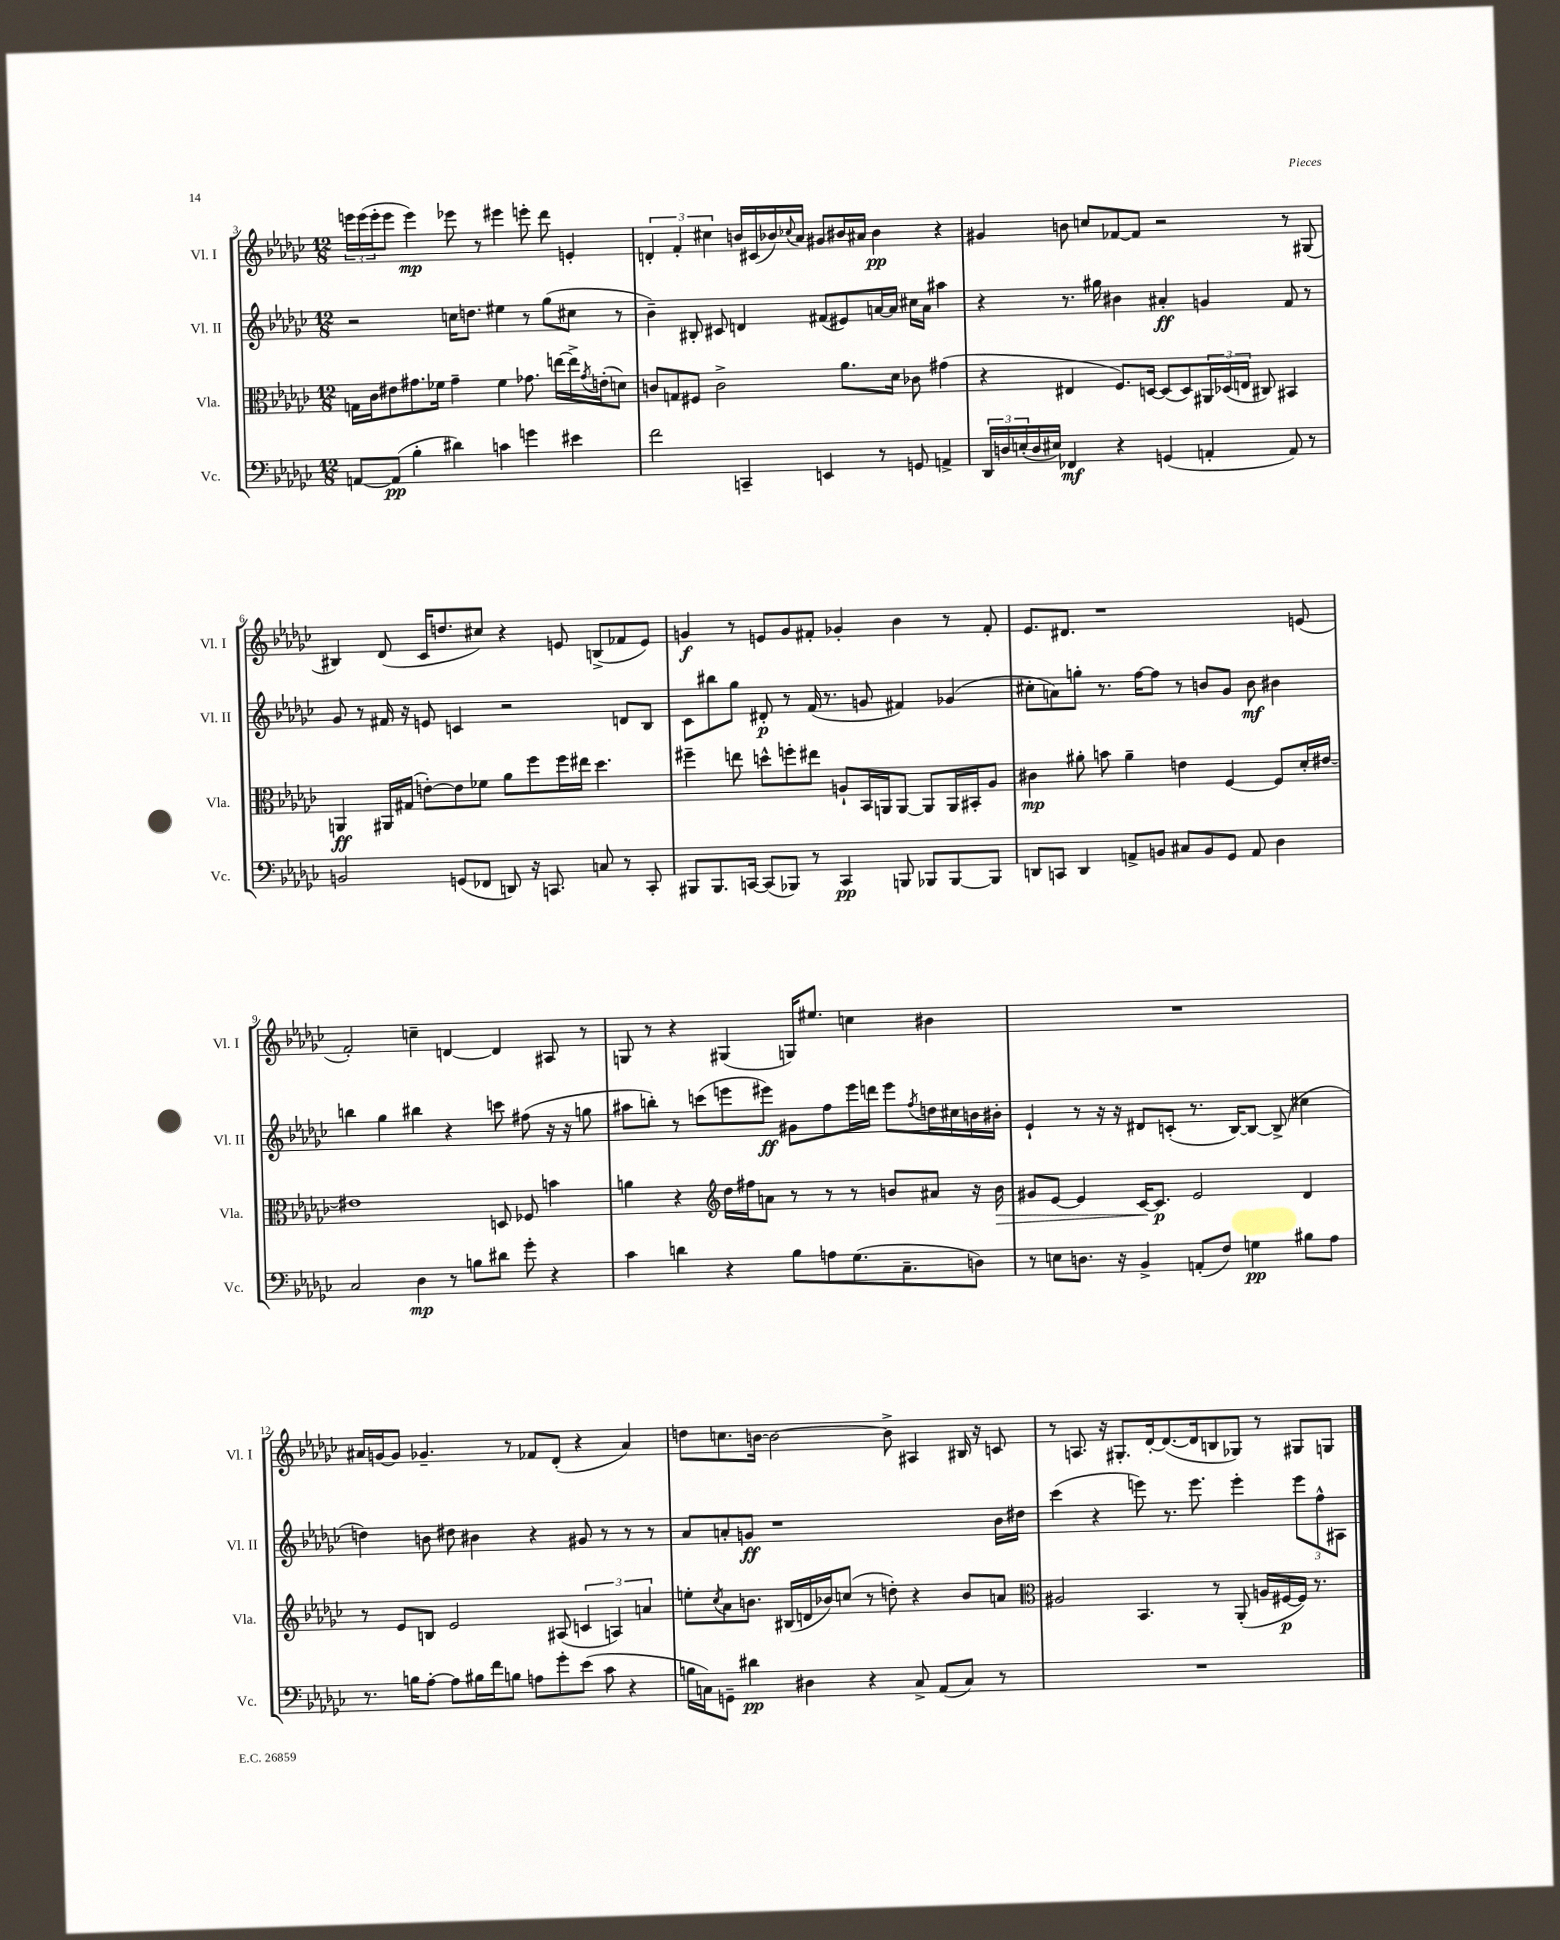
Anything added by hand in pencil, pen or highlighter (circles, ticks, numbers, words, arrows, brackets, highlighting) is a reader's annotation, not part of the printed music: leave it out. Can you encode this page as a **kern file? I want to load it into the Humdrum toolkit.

**kern	**kern	**kern	**kern
*staff4	*staff3	*staff2	*staff1
*clefF4	*clefC3	*clefG2	*clefG2
*k[b-e-a-d-g-c-]	*k[b-e-a-d-g-c-]	*k[b-e-a-d-g-c-]	*k[b-e-a-d-g-c-]
*M12/8	*M12/8	*M12/8	*M12/8
[8AA	16G	2r	24eee
.	.	.	(24eee
.	16c-	.	.
.	.	.	24eee'
(8AA]	8e#	.	8eee
4B-'	8.g#	.	4eee)
.	16f-	.	.
4d#)	4g#~	16cc	8eee-
.	.	8.dd	.
.	.	.	8r
4c	4f-	4ee#	4eee#
4g	8.g-	8r	8eee'
.	.	(8gg-	8ddd-
.	[16ee	.	.
4e#	16ee^]	8cc#	4e'
.	8qg-	.	.
.	(16e'	.	.
.	8d)	8r	.
=	=	=	=
2f	8c	4b-~)	6d'
.	8G	.	.
.	.	.	6f'
.	8F#	8B#'	.
.	.	.	6cc#
.	2c^	8c#	.
4CC~	.	4d	16b
.	.	.	(16c#
.	.	.	16b-)
.	.	.	8qqcc-
.	.	.	16a-
4EE	.	(8f#	8g#
.	8.a-	8e#)	16b#
.	.	.	16a#
8r	.	[16a	4b#
.	16d-	16a]	.
8GG	8c-	16cc#	.
.	.	16a	.
4AA^	(4g#	4aa#	4r
=	=	=	=
24DD-	4r	4r	4g#
24D	.	.	.
(24E'	.	.	.
16D	.	.	.
16E#)	.	.	.
4FF-	4E#	8.r	8b
.	.	.	8cc
.	.	16gg#	.
4r	8.F)	4b#	[8f-
.	.	.	8f-]
.	[16D	.	.
(4GG	(8D]	4a#'	2r
.	8D)	.	.
4AA'	24AA#	4g	.
.	(24D-	.	.
.	24E	.	.
.	8C#)	.	.
8AA)	4BB#	8f	8r
8r	.	8r	(8G#
=	=	=	=
2BB	4AA	8g-	4B#)
.	.	8r	.
.	16AA#	16f#	(8d-
.	(16G#	16r	.
.	[8e')	8e	16c-
.	.	.	8.dd
(8GG	8e]	4c	.
8FF-	8f-	.	8cc#)
8DD)	8a-	2r	4r
16r	8ff	.	.
8.CC	.	.	.
.	16ff	.	8e
.	16ee#	.	.
8C	4.dd-	.	(8B^
8r	.	8d	8f-
8CC'	.	8B-	8e)
=	=	=	=
8BBB#	4ff#~	8c-	4g
8.BBB#	.	8bb#	.
.	8ee	8gg-	8r
[16CC	.	.	.
(8CC]	8dd^^	8d#'	8e
8BBB-)	8ff'	8r	8g
8r	8ee#	(16f	8f#'
.	.	8.r	.
4CC	8A`	.	4g-'
.	16BB-	8g	.
.	16AA	.	.
8BBB	[8AA	4f#)	4b-
8BBB-	8AA]	.	.
[8BBB-	16AA	(4g-	8r
.	16BB#'	.	.
8BBB-]	8A	.	8f#'
=	=	=	=
8DD	4c#	8cc#'	8.e-
8CC	.	8a)	.
.	.	.	8.d#
4DD	8a#'	8gg'	.
.	8b	8.r	1r
8AA^	4a#~	.	.
.	.	[16ff	.
8BB	.	8ff]	.
8C#	4e	8r	.
8BB	.	8b	.
8GG-	[4F	8g-	.
8AA	.	8b	.
4D-	8F]	4b#	.
.	16d-'	.	(8e
.	[16e#	.	.
=	=	=	=
2C-	1e#]	4bb	2f')
.	.	4gg-	.
4D-	.	4bb#	4cc~
8r	.	4r	[4d
8B	.	.	.
8d#	8D	8ccc	4d]
8g-'	8F-	(8ff#	.
4r	4b	16r	8A#
.	.	16r	.
.	.	8gg	8r
=	=	=	=
4c-	4a	8aa#	8G
.	.	8bb')	8r
4d	4r	8r	4r
.	.	(8ccc	.
*	*clefG2	*	*
4r	16dd-	8eee	(4G#
.	16ff#	.	.
.	8a	8eee#)	.
8B-	8r	8g#	16G)
.	.	.	8.ee#
8A	8r	8ff	.
(8.G-	8r	16eee#	4cc
.	.	16ddd	.
.	8b	8eee#	.
8.C-~	.	.	.
.	.	8qff	.
.	8a#	16dd	4b#
.	.	16cc#	.
8D)	16r	16b	.
.	16b	16b#'	.
=	=	=	=
8r	8g#	4e-`	1.r
8E	[8e-	.	.
8.D	4e-]	8r	.
.	.	16r	.
16r	.	16r	.
4BB-^	[16c-	8d#	.
.	8.c-]	.	.
.	.	(8c'	.
(8AA'	2e-	8.r	.
8F)	.	.	.
.	.	[16B-)	.
4G	.	8B-_	.
.	.	(8B-^]	.
8B#	4d-	4cc#	.
8A-	.	.	.
=	=	=	=
8.r	8r	4dd)	16a#
.	.	.	[16g
.	8e-	.	8g]
16B	.	.	.
[8A-'	8B	8b	4.g-~
8A-]	2e-	8dd#	.
16B#	.	4b#	.
16f	.	.	.
8B	.	.	8r
8A	.	4r	8f-
8g-'	(8A#	.	(8d-'
(8e-	6c	8g#	4r
8c-	.	8r	.
.	6A)	.	.
4r	.	8r	4a#)
.	6a	.	.
.	.	8r	.
=	=	=	=
16B	8ee'	8a-	8dd
16C)	.	.	.
.	8qcc-	.	.
8GG~	8a-	8a'	8.cc
4d#	8.b	8g	.
.	.	.	[16b
.	.	1r	2b_
.	(16B#	.	.
4D#	16d	.	.
.	16b-)	.	.
.	(8cc	.	.
4r	8r	.	.
.	8dd')	.	8b^]
8C^	4r	.	4A#
(8AA-	.	.	.
8C)	8b-	.	16B#
.	.	.	16r
8r	8a	16b-	8c
.	.	16dd#	.
=	=	=	=
*	*clefC3	*	*
1.r	2A#	(4ccc-	8r
.	.	.	8.A
.	.	4r	.
.	.	.	16r
.	.	.	8.G#'
.	4.BB-	8eee)	.
.	.	.	[16d-'
.	.	8.r	(8.d-_
.	.	8.eee	16d-]
.	8r	.	8B
.	(8AA-'	4eee'	8G-)
.	16A	.	8r
.	[16F#	.	.
.	16F#])	12eee	8G#
.	8.r	.	.
.	.	12ff^^	.
.	.	.	8G
.	.	12A#	.
==	==	==	==
*-	*-	*-	*-
